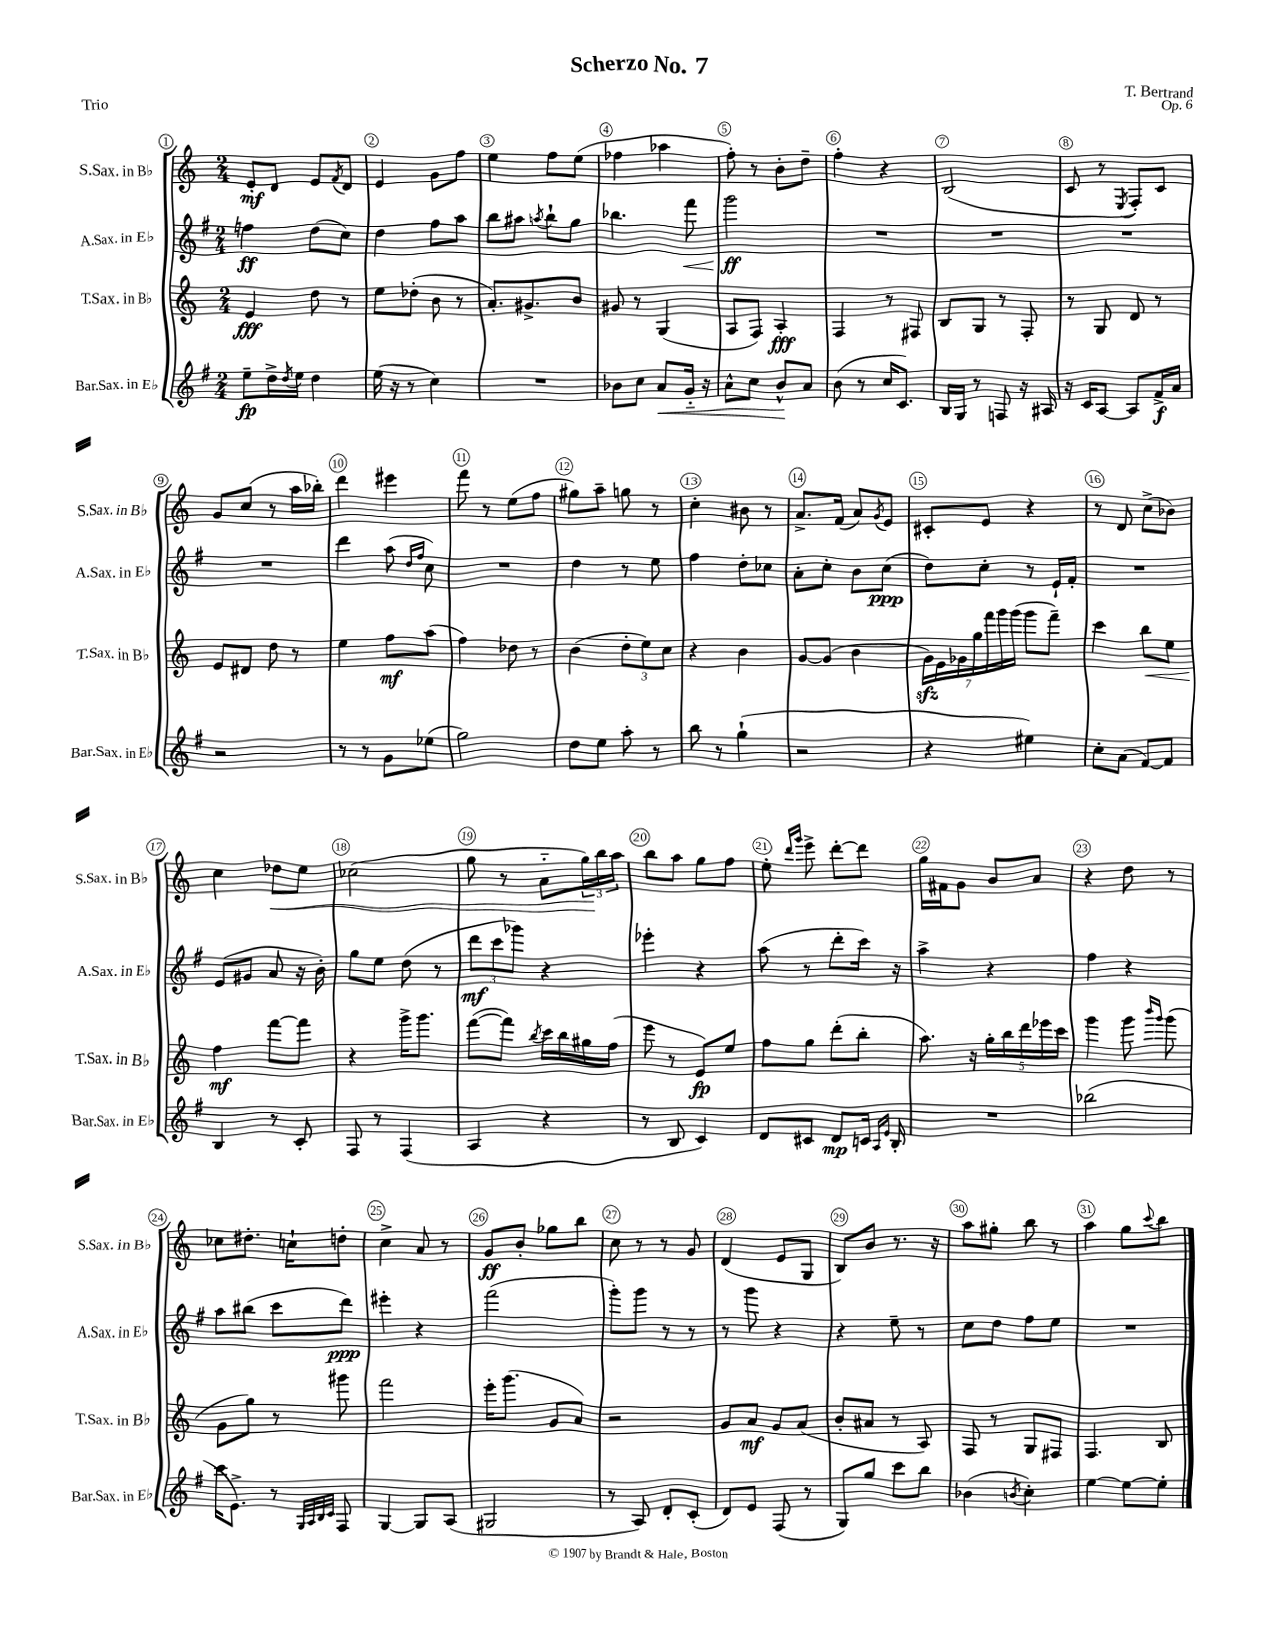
\header { title = "Scherzo No. 7" composer = "T. Bertrand" opus = "Op. 6" piece = "Trio" }
<<
\new StaffGroup <<
\new Staff = "s0" \with { instrumentName = "S.Sax. in Bb" shortInstrumentName = "S.Sax. in Bb" } {
    \clef treble \key c \major \numericTimeSignature \time 2/4
    e'8-.\mf d'8 e'8 \acciaccatura { f'8 } d'8 |
    e'4 g'8 f''8 |
    e''4 f''8 e''8( |
    fes''4 aes''4 |
    f''8-.) r8 b'8-. d''8-- |
    f''4-. r4 |
    b2( |
    c'8 r8 \acciaccatura { e8 } f8-.) c'8 |
    g'8 c''8( r8 a''16 bes''16-.) |
    d'''4 eis'''4 |
    f'''8 r8 e''8( f''8 |
    gis''8) a''8-- g''8 r8 |
    c''4-. bis'8 r8 |
    a'8.-> f'16( a'8) \acciaccatura { g'8 } e'8 |
    cis'8-. e'8 r4 |
    r8 d'8 c''8->( bes'8) |
    c''4 des''8\< e''8 |
    ces''2( |
    g''8 r8 a'8-_ \tuplet 3/2 { g''16\!) b''16 a''16 } |
    b''8 a''8 g''8 f''8 |
    e''8-. \grace { d'''16 g'''16 } e'''8-> d'''8~-. d'''8 |
    g''16 fis'16 g'8 b'8 a'8 |
    r4 d''8 r8 |
    ces''8 dis''8.-. c''16-! d''8-. |
    c''4-> a'8 r8 |
    g'8\ff b'8-. ges''8 b''8 |
    c''8 r8 r8 g'8 |
    d'4( e'8 g8 |
    b8) b'8 r8. r16 |
    a''8 gis''8-. b''8 r8 |
    a''4 g''8 \appoggiatura { c'''8 } b''8 \bar "|." |
}
\new Staff = "s1" \with { instrumentName = "A.Sax. in Eb" shortInstrumentName = "A.Sax. in Eb" } {
    \clef treble \key g \major \numericTimeSignature \time 2/4
    f''4\ff d''8( c''8) |
    d''4 fis''8 a''8 |
    b''8 ais''8 \acciaccatura { a''8 } b''8-! g''8 |
    bes''4. fis'''8\< |
    g'''2\ff\! |
    R2 |
    R2 |
    R2 |
    R2 |
    d'''4 a''8( \grace { d''16 fis''16 } c''8) |
    R2 |
    d''4 r8 e''8 |
    fis''4 d''8-. ces''8 |
    a'8-. c''8-. b'8 c''8\ppp( |
    d''8) c''8-. r8 e'16-! fis'16-. |
    R2 |
    e'8( gis'8 a'8 r16 b'16-.) |
    g''8 e''8 d''8( r8 |
    \tuplet 3/2 { d'''8\mf c'''8 ges'''8) } r4 |
    ees'''4-. r4 |
    a''8( r8 d'''8-. c'''16) r16 |
    a''4-> r4 |
    fis''4 r4 |
    a''8 bis''8( c'''8 d'''8\ppp) |
    eis'''4-. r4 |
    fis'''2( |
    g'''8-.) g'''8 r8 r8 |
    r8 g'''8 r4 |
    r4 e''8-- r8 |
    c''8 d''8 fis''8 e''8 |
    R2 \bar "|." |
}
\new Staff = "s2" \with { instrumentName = "T.Sax. in Bb" shortInstrumentName = "T.Sax. in Bb" } {
    \clef treble \key c \major \numericTimeSignature \time 2/4
    e'4\fff d''8 r8 |
    e''8 des''8-.( b'8 r8 |
    a'8.-.) gis'8.-> b'8 |
    gis'8 r8 g4( |
    a8 f8) a4-.\fff |
    f4 r8 fis8 |
    b8 g8 r8 f8-. |
    r8 g8 d'8 r8 |
    e'8 dis'8 d''8 r8 |
    e''4 f''8\mf a''8( |
    f''4) des''8 r8 |
    b'4( \tuplet 3/2 { d''8-. e''8) c''8 } |
    r4 b'4 |
    g'8~ g'8( b'4 |
    \tuplet 7/4 { g'16\sfz) e'16 ges'16 g''16 f'''16 g'''16 g'''16( } g'''8 f'''8--) |
    c'''4 b''8\< e''8 |
    f''4\mf\! f'''8~ f'''8 |
    r4 g'''16-> g'''8. |
    f'''8~( f'''8) \acciaccatura { b''8 } c'''16 b''16 gis''16 f''16( |
    e'''8 r8 e'8\fp) e''8 |
    f''8 g''8 d'''8-.( b''8-. |
    a''8.) r16 \tuplet 5/4 { g''16-. b''16 d'''16 ees'''16 c'''16 } |
    g'''4 g'''8 \grace { b'''16 g'''16 } g'''8( |
    g'8 g''8) r8 gis'''8 |
    f'''2 |
    e'''16-. g'''8.( g'8 a'8) |
    r2 |
    g'8 a'8\mf g'8 a'8( |
    b'8-. ais'8 r8 a8) |
    f8 r8 g8 fis8 |
    f4. b8 \bar "|." |
}
\new Staff = "s3" \with { instrumentName = "Bar.Sax. in Eb" shortInstrumentName = "Bar.Sax. in Eb" } {
    \clef treble \key g \major \numericTimeSignature \time 2/4
    e''8--\fp d''16-> \acciaccatura { d''8 } e''16 d''4 |
    e''16( r16 r8 c''4) |
    R2 |
    bes'8 c''8 a'8\< g'16-_ r16 |
    a'8-^ c''8 b'8-^\! a'8 |
    b'8( r8 c''16 c'8.) |
    b16 g16 r8 f8 r16 ais16 |
    r16 c'16 a8~ a8 fis'16->\f a'16 |
    r2 |
    r8 r8 g'8 ees''8( |
    g''2) |
    d''8 e''8 a''8-. r8 |
    b''8 r8 g''4-!( |
    r2 |
    r4 eis''4) |
    c''8-. a'8( fis'8~) fis'8 |
    b4 r8 c'8-. |
    fis8 r8 fis4( |
    a4 r4 |
    r8 b8 c'4) |
    d'8 cis'8 d'8\mp c'16 \grace { a16 e'16 } b16-. |
    R2 |
    bes''2( |
    c'''16 e'8.->) r8 \grace { g32 a32 b32 c'32 } fis8 |
    g4~ g8 a8( |
    gis2 |
    r8 a8) d'8-. c'8-.( |
    d'8) e'8 fis8( r8 |
    g8) g''8 c'''8 b''8 |
    bes'4( \acciaccatura { b'8 } c''4-.) |
    e''4~ e''8~ e''8-. \bar "|." |
}
>>
>>
\layout { \context { \Score \override BarNumber.break-visibility = ##(#f #t #t) barNumberVisibility = #all-bar-numbers-visible \override BarNumber.stencil = #(make-stencil-circler 0.1 0.3 ly:text-interface::print) } }
